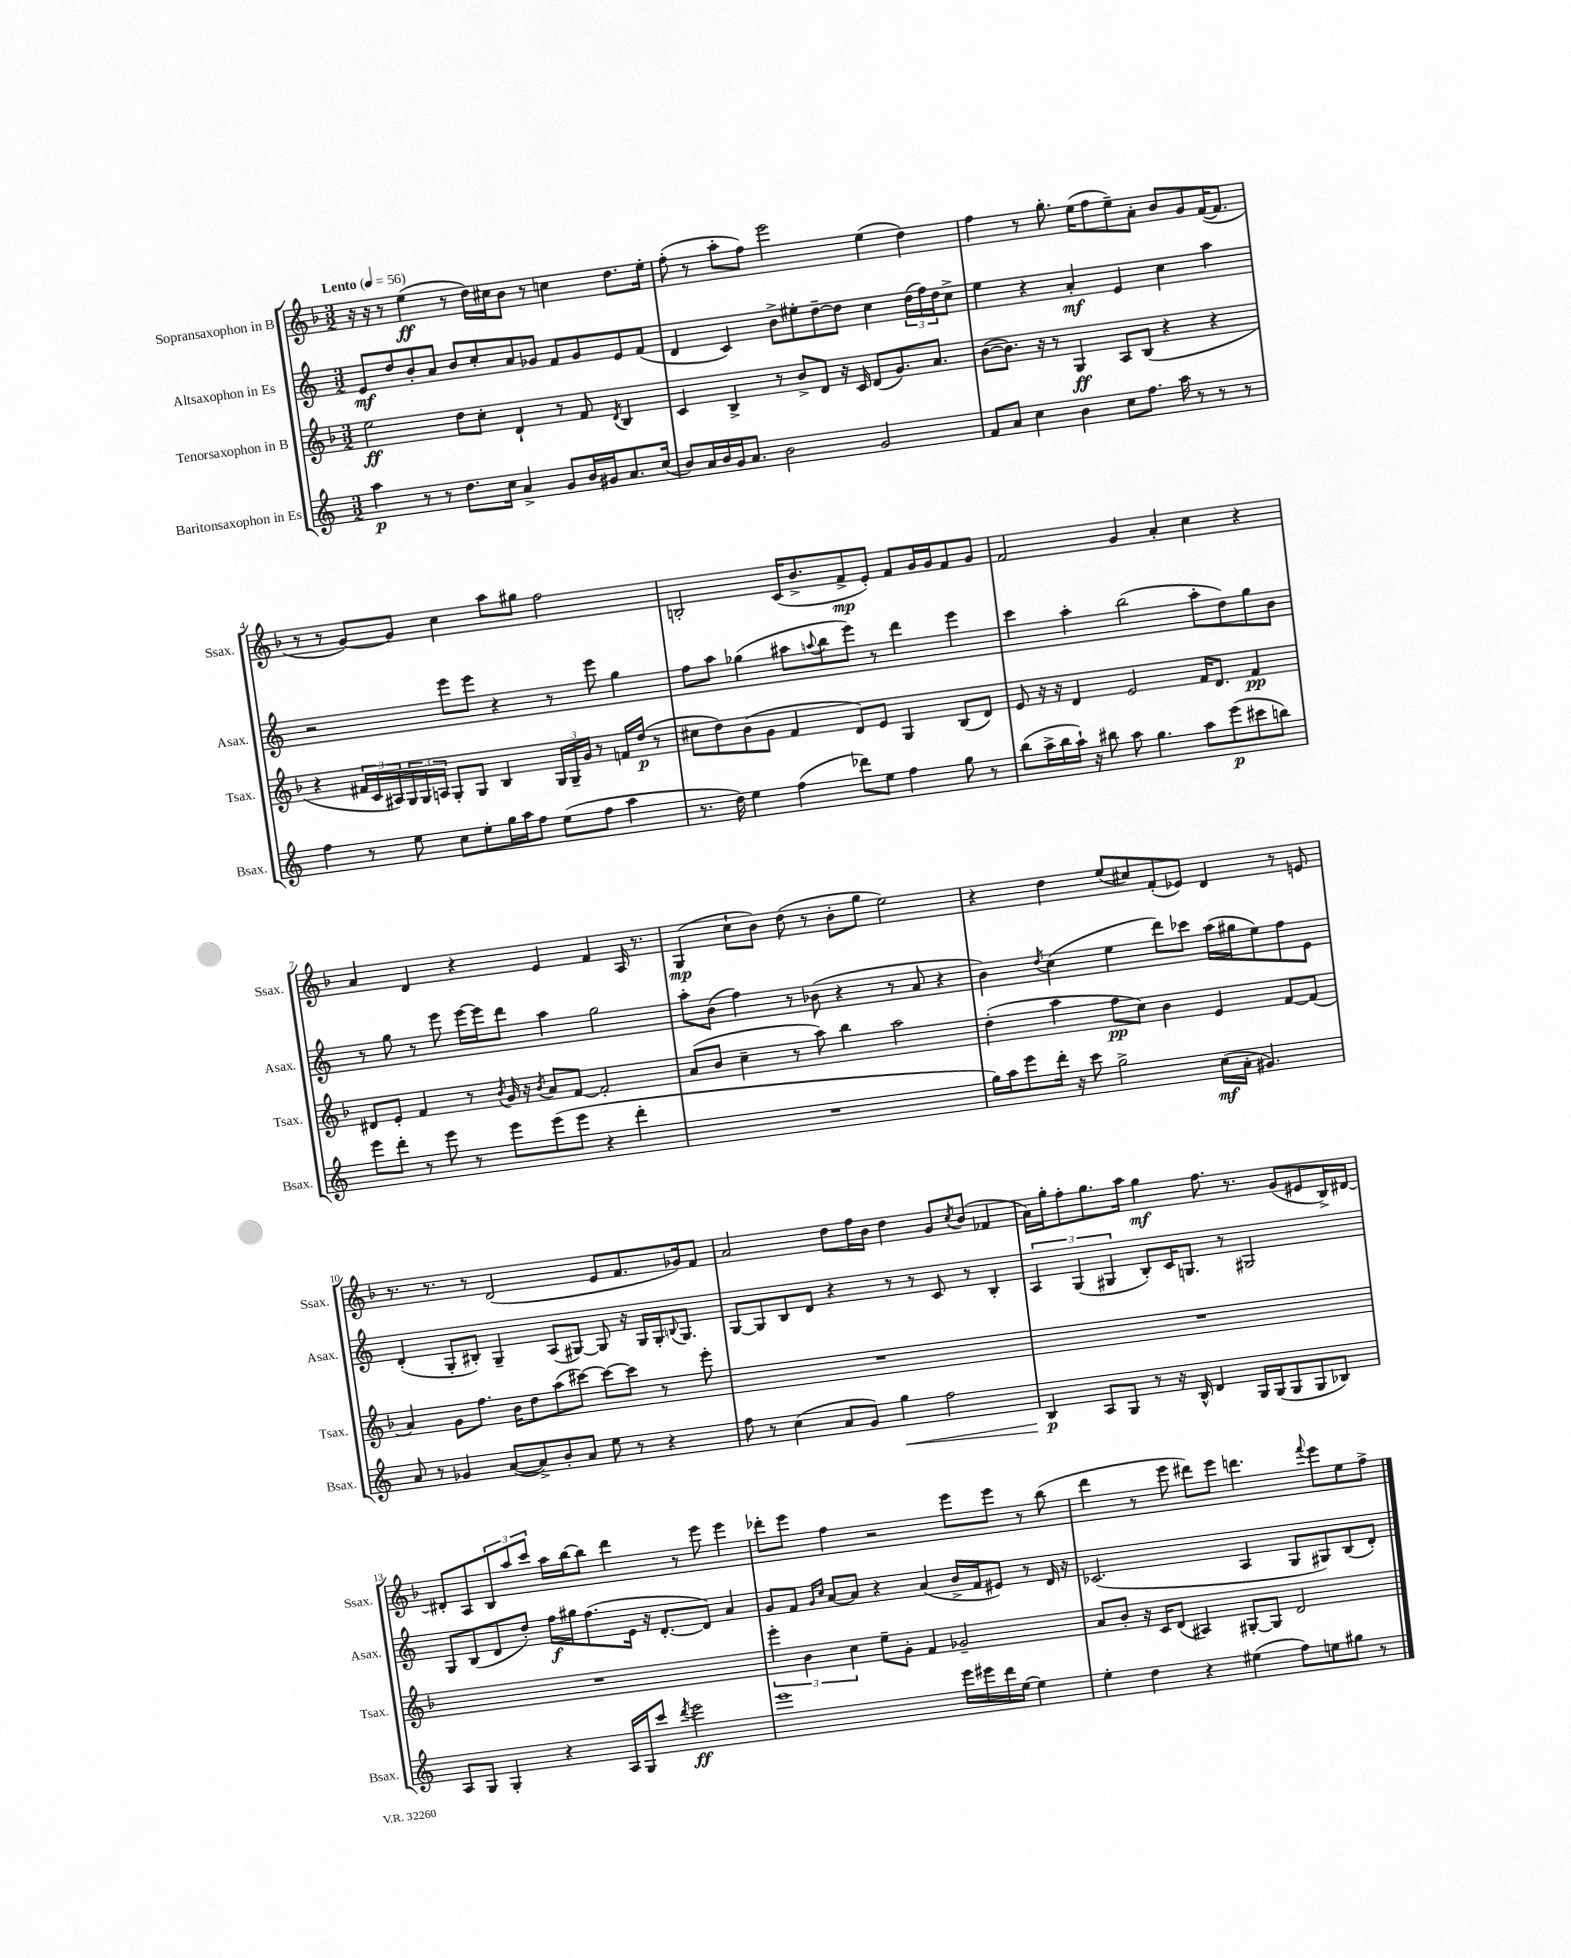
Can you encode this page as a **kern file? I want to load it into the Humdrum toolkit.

**kern	**kern	**kern	**kern
*staff4	*staff3	*staff2	*staff1
*clefG2	*clefG2	*clefG2	*clefG2
*k[]	*k[b-]	*k[]	*k[b-]
*M3/2	*M3/2	*M3/2	*M3/2
*MM56	*MM56	*MM56	*MM56
4aa	2ee	8e	16r
.	.	.	16r
.	.	8dd	8r
8r	.	8b'	(4ee
8r	.	8a	.
8.dd	8dd	8b	8r
.	8cc'	8cc'	16dd)
16cc	.	.	16cc#
4a^	4d`	8a	8b-
.	.	8g-	8r
8g	8r	8f	4cc
16b	8f	8g-	.
16g#	.	.	.
.	8qd	.	.
8.a	4B-	8e	8.dd
.	.	(8f	.
(16cc	.	.	16ee'
=	=	=	=
8b)	4c	4d	(8ff'
16a	.	.	8r
16b	.	.	.
16g	4B-^	4c)	8aa'
8.a	.	.	.
.	.	.	8ff)
2b	8r	8b^	2eee
.	8b-^	8ee#'	.
.	8d	[8dd~	.
.	16r	8dd]	.
.	16c	.	.
2g	(8d	4cc	(4ee
.	8.g)	.	.
.	.	(24dd	4dd)
.	.	24ff)	.
.	8.a	.	.
.	.	24dd	.
.	.	8cc^	.
=	=	=	=
8f	([8b-	4ee	4ff
8a	8.b-])	.	.
4cc	.	4r	8r
.	16r	.	.
.	8r	.	8.gg'
4b	4G	4a'	.
.	.	.	(16ee
.	.	.	8ff
8cc	8A	4e	8ee~)
8.ff	(8B-	.	8a'
.	4r	4cc	8b-
16aa	.	.	.
8r	.	.	8g
8r	4r	4aa	([16f
.	.	.	8.f]
8r	.	.	.
=	=	=	=
4ff	4r	2r	8r
.	.	.	8r
8r	24f#	.	[8g)
.	24c	.	.
.	24A#)	.	.
8ee	24G	.	8g]
.	24G	.	.
.	24A	.	.
8cc	8G'	8eee	4cc
8ee'	8G	8eee	.
16gg	4B-	4r	8aa
16aa	.	.	.
8ff	.	.	8gg#
(8ee	24G	8r	2ff
.	24G~	.	.
.	24g	.	.
8ff	8r	8eee	.
4aa	16f	4gg	.
.	(16dd	.	.
.	8r	.	.
=	=	=	=
8.r	8cc#	8ff	2B'
.	8dd)	8aa	.
16dd)	.	.	.
4ee	(8b-	(4gg-	.
.	8g	.	.
(4ff	4f	8aa#	(16c
.	.	.	8.b-^
.	.	8qqaa	.
.	.	8bb	.
8ddd-)	8d)	8eee)	8f^
8ee	8e	8r	8e')
4ff	4G	4ddd	8f
.	.	.	16g
.	.	.	16g
8gg	(8B-	4eee	8f
8r	8d)	.	8g
=	=	=	=
(8bb	8e	4ccc	2f
16aa^	16r	.	.
16bb	16r	.	.
16aa`)	4d	4aa'	.
16r	.	.	.
8bb#	.	.	.
8aa	2e	(2bb	4g
4.gg	.	.	.
.	.	.	4a'
8aa	16f	8aa'	4cc
.	8.d	.	.
(8eee	.	8dd)	.
8ccc#	4f	8gg	4r
8bb)	.	8b	.
=	=	=	=
8eee	8d#	8r	4a
8ddd'	8e'	8gg	.
8r	4f	8r	4d
8eee	.	8eee	.
8r	8r	[16eee	4r
.	.	16eee]	.
.	8qb-	.	.
8eee	16g	8ddd	.
.	16r	.	.
.	8qb-	.	.
(8eee	8a	4aa	4e
8eee	[8f	.	.
4r	2f']	2gg	4f
4ddd'	.	.	16A
.	.	.	8.r
=	=	=	=
1.r	(8a	8aa'	(4G
.	8b-	(8b	.
.	4cc~	4ff)	8cc`
.	.	.	8b-)
.	8r	8r	(8dd
.	8aa)	(8b-	8r
.	4bb-	4r	8b-'
.	.	.	8gg
.	2aa	8r	2ee)
.	.	8a	.
.	.	4r	.
=	=	=	=
16gg)	(4dd'	4b)	4r
16aa	.	.	.
8eee	.	.	.
.	.	8qdd	.
16ddd'	4aa	(4cc	4dd
16r	.	.	.
8ccc	.	.	.
2gg^	8ff	4ee	(8ee
.	8cc)	.	8cc#)
.	4b-	8ddd)	(8f'
.	.	8ccc-	8e-)
(16cc	4e	(16aa	4d
16a'	.	16gg#	.
4.g#)	.	8ee)	.
.	[8f	8ff	8r
.	(8f]	8e	8e
=	=	=	=
8a	4a)	(4d'	8.r
8r	.	.	.
.	.	.	8.r
4g-	8g	8G'	.
.	8.ff	8B#')	8r
([8a	.	4G~	(2d
.	16b-	.	.
8a^])	8dd	.	.
8b'	(8aa	(8A	.
8a	[8ccc#)	[8G#)	.
8ee	8ccc#_	8G#]	8e
8r	8ccc#]	16r	8.f
.	.	16G#	.
4r	8r	16G#'	.
.	.	8qqB	.
.	.	8.G#	16g-)
.	8eee'	.	8f
=	=	=	=
8ff	1.r	[8G	2a
8r	.	8G]	.
(4cc	.	8B	.
.	.	8d	.
8a	.	4r	8dd
8g)	.	.	16ff
.	.	.	16b-
4gg	.	8r	4dd
.	.	8r	.
2ff	.	8c	8g
.	.	.	8qcc
.	.	8r	(8b-
.	.	4B'	4f-
=	=	=	=
4B	1.r	6A	16a)
.	.	.	16gg'
.	.	.	8ff'
.	.	(6G	.
8A	.	.	8.gg
.	.	6G#	.
8G	.	.	.
.	.	.	16aa
8r	.	8B')	4gg
16r	.	16c	.
16B^^	.	8.G	.
4d	.	.	8.ff
.	.	8r	.
.	.	.	8.r
16G	.	2G#	.
(16G	.	.	.
8G	.	.	(8g
8G	.	.	8e#
8B-)	.	.	16B-^)
.	.	.	[16d#
=	=	=	=
8A	1.r	8G	8d#']
8G	.	(8B	8A
4G'	.	8d	12B-
.	.	.	12aa
.	.	8dd')	.
.	.	.	12ccc
4r	.	16ff	16aa
.	.	16gg#	[16bb-
.	.	(8.ff	8bb-]
16A	.	.	4ddd
16G	.	16e	.
8ccc	.	16r	.
.	.	[8.d'	.
8qddd	.	.	.
2eee	.	.	8r
.	.	8d])	8eee
.	.	4a	4eee
=	=	=	=
1eee	6eee'	8g	8ddd-'
.	.	8f	8eee
.	6b-	.	.
.	.	16qqg	.
.	.	16qqcc	.
.	.	[8a	4ff
.	6cc	.	.
.	.	8a]	.
.	8ee~	4r	2r
.	8g'	.	.
.	4f	(4a	.
16eee	2g-~	16b^	8eee
16eee#	.	16f	.
16ddd	.	8e#)	8eee
[16ee	.	.	.
4ee]	.	8r	8r
.	.	16d	(8bb-
.	.	16r	.
=	=	=	=
4ee'	8a	(2.c-	4ddd
.	8b-'	.	.
4dd	16r	.	8r
.	16c	.	.
.	(8d	.	8eee
4r	4A#)	.	8ddd#)
.	.	.	8eee
(4ee#	[8G#'	4A	4.ddd
.	8G#]	.	.
8ff)	2d	8G	.
.	.	.	8qqfff
8ee	.	8G#)	8eee
8gg#	.	(8B	8ee
8r	.	8d')	8ff^
==	==	==	==
*-	*-	*-	*-
